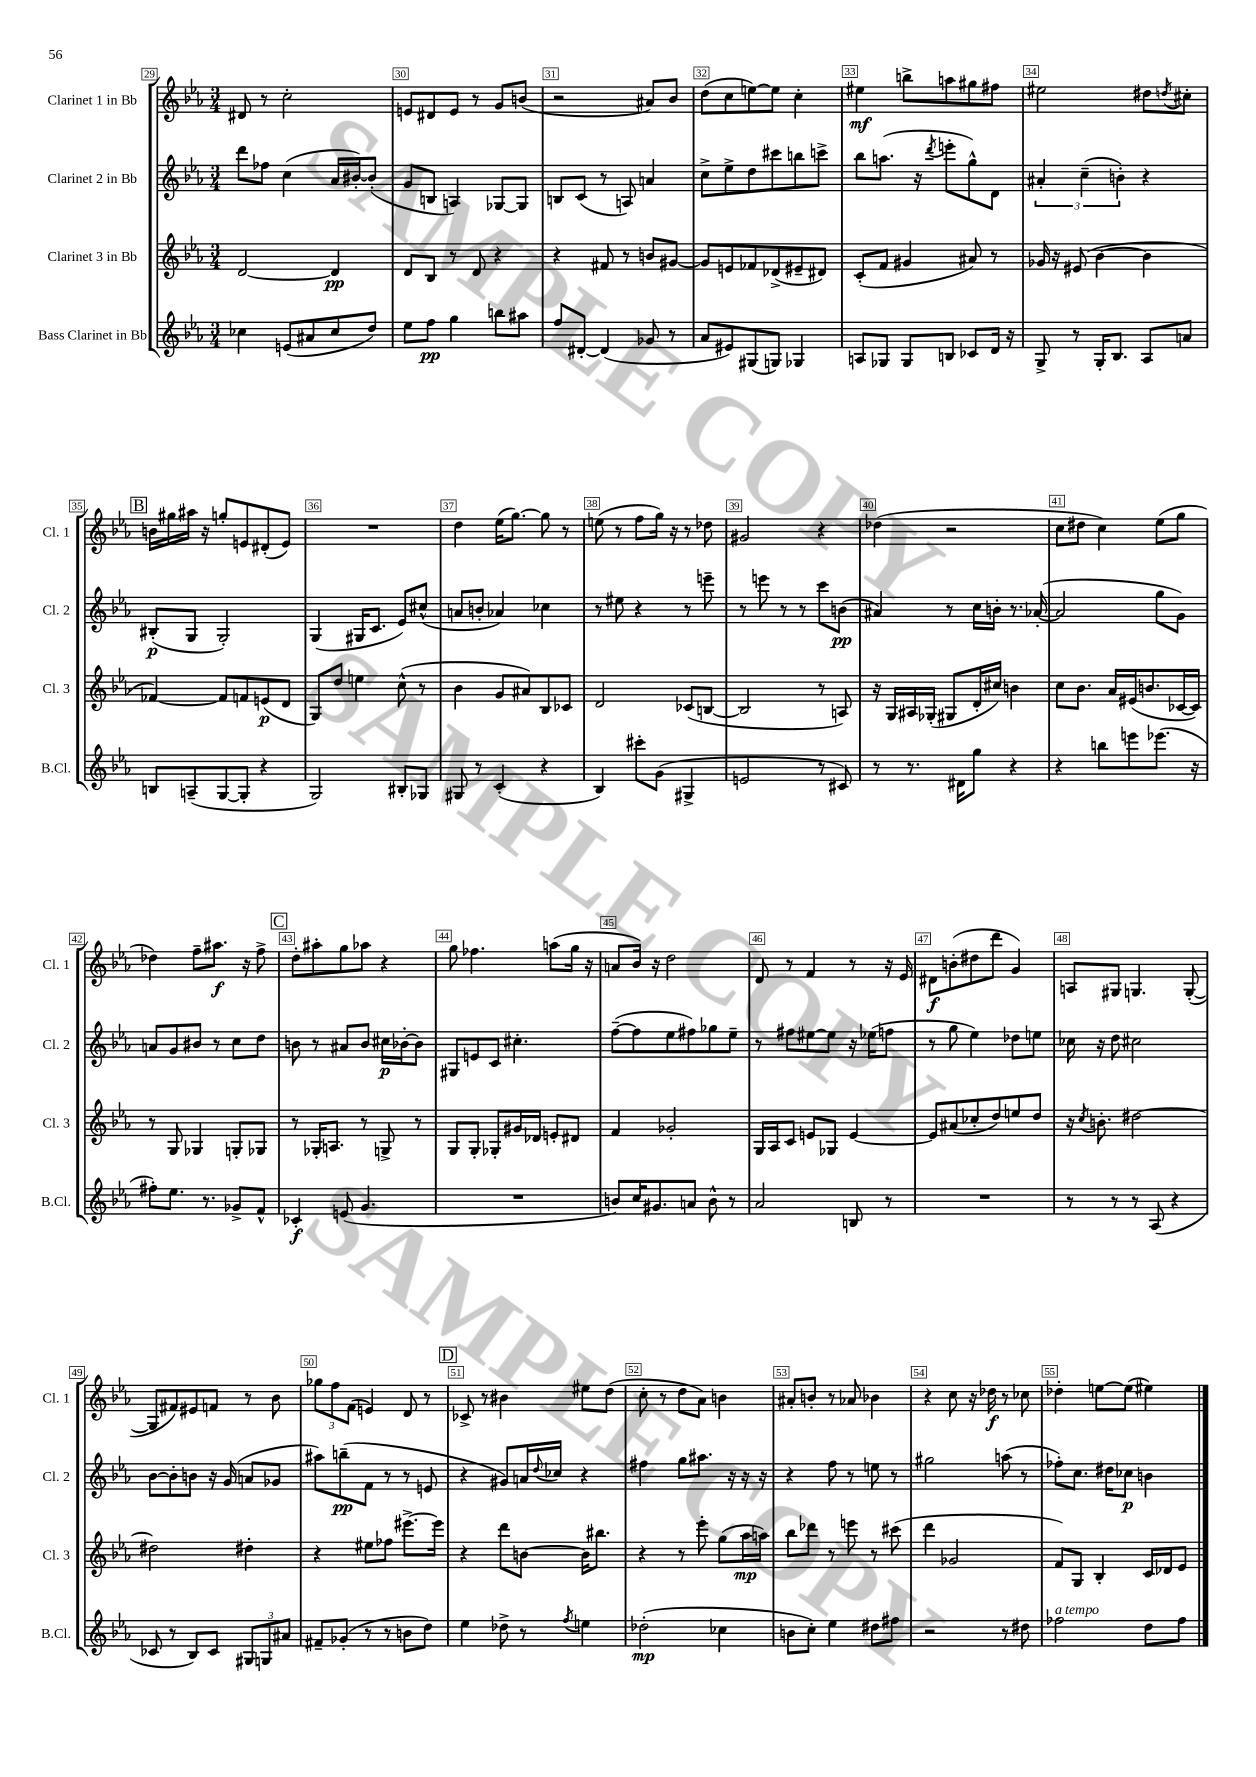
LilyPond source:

<<
\new StaffGroup <<
\new Staff = "s0" \with { instrumentName = "Clarinet 1 in Bb" shortInstrumentName = "Cl. 1" } {
    \clef treble \key ees \major \numericTimeSignature \time 3/4
    dis'8 r8 c''2-. |
    e'8 dis'8 e'8 r8 g'8 b'8( |
    r2 ais'8) bes'8 |
    d''8( c''8 e''8~) e''8 c''4-. |
    eis''4\mf b''8-> a''8 gis''8 fis''8 |
    eis''2 dis''8 \acciaccatura { d''8 } cis''8-. |
    \mark \markup { \box "B" } b'16 gis''16 ais''16 r16 g''8-. e'8 dis'8-.( e'8) |
    R2. |
    d''4 ees''16( g''8.~) g''8 r8 |
    e''8( r8 f''8 g''16) r16 r8 des''8 |
    gis'2 r4 |
    des''4( r2 |
    c''8 dis''8 c''4) ees''8( g''8 |
    des''4) f''8-- ais''8.\f r16 f''8-> |
    \mark \markup { \box "C" } d''8-. ais''8-. g''8 aes''8 r4 |
    g''8 fes''4. a''8( g''16 r16 |
    a'8 bes'16) r16 d''2 |
    d'8 r8 f'4 r8 r16 ees'16 |
    dis'8\f b'8-.( dis''8 d'''8 g'4) |
    a8 gis8 g4. g8~-.( |
    g8 fis'8) eis'8 f'8 r8 bes'8 |
    \tuplet 3/2 { ges''8 f''8 f'8( } e'4) d'8 r8 |
    \mark \markup { \box "D" } ces'8-> r8 bis'4 eis''8 d''8( |
    c''8-. r8 d''8 aes'8) b'4 |
    ais'8-. b'8-. r8 aes'8 bes'4 |
    r4 c''8 r16 des''16\f r8 ces''8 |
    des''4-. e''8~ e''8( eis''4) \bar "|." |
}
\new Staff = "s1" \with { instrumentName = "Clarinet 2 in Bb" shortInstrumentName = "Cl. 2" } {
    \clef treble \key ees \major \numericTimeSignature \time 3/4
    d'''8 fes''8 c''4( aes'16 bis'16~-.) bis'8-.( |
    g'8 b8 a4) ges8~ ges8 |
    b8 c'8( r8 a8) a'4 |
    c''8-> ees''8-> d''8 cis'''8 b''8 c'''8-> |
    bes''8 a''8.( r16 \acciaccatura { d'''8 } e'''8-. g''8-^) d'8 |
    \tuplet 3/2 { ais'4-. c''4--( b'4-.) } r4 |
    \mark \markup { \box "B" } bis8-.\p( g8 g2-.) |
    g4( gis16 c'8. ees'8) cis''8-^( |
    a'8 b'8-. aes'4) ces''4 |
    r8 eis''8 r4 r8 e'''8-- |
    r8 e'''8 r8 r8 c'''8 b'8\pp( |
    ais'4) r8 c''16 b'16-. r8. aes'16~-.( |
    aes'2 g''8 g'8) |
    a'8 g'8 bis'8 r8 c''8 d''8 |
    \mark \markup { \box "C" } b'8 r8 ais'8 b'8 cis''16\p bes'16~-. bes'8 |
    gis8 e'8 c'8 cis''4.-. |
    f''8~--( f''8 ees''8 fis''8) ges''8 ees''8-- |
    r8 fis''8 eis''8~ eis''8 r16 ees''16( f''8 |
    r8 g''8 ees''4) des''8 e''8 |
    ces''16 r16 d''8 cis''2 |
    bes'8~ bes'8-. b'8 r16 g'16( a'8 ges'8 |
    ais''8) b''8--\pp( f'8 r8 r8 e'8 |
    \mark \markup { \box "D" } r4 gis'8) a'16 \appoggiatura { d''8 } ces''16 r4 |
    fis''4 g''8 ais''8. r16 r16 r16 |
    r4 f''8 r8 e''8 r8 |
    gis''2 a''8( r8 |
    fes''8-.) c''8. dis''16 ces''8\p b'4 \bar "|." |
}
\new Staff = "s2" \with { instrumentName = "Clarinet 3 in Bb" shortInstrumentName = "Cl. 3" } {
    \clef treble \key ees \major \numericTimeSignature \time 3/4
    d'2~ d'4\pp |
    d'8 bes8 r8 d'8 r4 |
    r4 fis'8 r8 b'8 gis'8~ |
    gis'8 e'8 fes'8 des'8->( eis'8-- dis'8) |
    c'8-.( f'8 gis'4 ais'8) r8 |
    ges'16 r16 eis'8( bes'4~ bes'4 |
    \mark \markup { \box "B" } fes'4~) fes'8 f'8 e'8\p( d'8 |
    g8) d''8 e''4 c''8-^( r8 |
    bes'4 g'8 ais'8) bes8 ces'8 |
    d'2 ces'8( b8~ |
    b2 r8 a8) |
    r16 g16 ais16 ges16-.( gis8 d'16-. cis''16) b'4 |
    c''8 bes'8. aes'16 eis'16( b'8. ces'16~ ces'16) |
    r8 g8 ges4 g8-. ges8 |
    \mark \markup { \box "C" } r8 ges16-. a8. r8 g8-> r8 |
    g8 g8-. ges8-. gis'16 des'16 e'8-. dis'8 |
    f'4 ges'2-. |
    g16 aes16 c'8 e'8 ges8 e'4~ |
    e'8 ais'8( ces''8-. d''8) e''8 d''8 |
    r16 \acciaccatura { c''8 } b'8.-. dis''2~ |
    dis''2 dis''4-. |
    r4 eis''8 fes''8 eis'''8.~-> eis'''16 |
    \mark \markup { \box "D" } r4 d'''8 b'8~ b'16 bis''8. |
    r4 r8 ees'''8-. g''8( aes''16\mp a''16) |
    bes''8 des'''8 r8 e'''8 r8 cis'''8( |
    d'''4 ges'2 |
    f'8) g8 bes4-. c'16 des'16 ees'8 \bar "|." |
}
\new Staff = "s3" \with { instrumentName = "Bass Clarinet in Bb" shortInstrumentName = "B.Cl." } {
    \clef treble \key ees \major \numericTimeSignature \time 3/4
    ces''4 e'8( ais'8 ces''8 d''8) |
    ees''8 f''8\pp g''4 b''8 ais''8 |
    f''8 dis'8~-. dis'4( ges'8 r8 |
    aes'8 eis'8) gis8( g8) ges4 |
    a8 ges8 ges8 b8 ces'8 d'16 r16 |
    g8-> r8 g16-. bes8. aes8 a'8 |
    \mark \markup { \box "B" } b8 a8--( g8~ g8-. r4 |
    g2) bis8-. ges8 |
    gis8 r8 c'4-.( r4 |
    bes4) cis'''8-. g'8( gis4-> |
    e'2 r8 cis'8) |
    r8 r8. dis'16 g''8 r4 |
    r4 b''8 e'''8 ees'''8.( r16 |
    fis''8-.) ees''8. r8. ges'8-> f'8-^ |
    \mark \markup { \box "C" } ces'4-.\f e'8( g'4. |
    R2. |
    b'8) c''16 gis'8. a'8 b'8-^ r8 |
    aes'2 b8 r8 |
    R2. |
    r8 r8 r8 aes8( r4 |
    ces'8 r8 bes8) ces'8 \tuplet 3/2 { gis8 g8 ais'8 } |
    fis'8-- ges'8-.( r8 r8 b'8 d''8) |
    \mark \markup { \box "D" } ees''4 des''8-> r8 \acciaccatura { f''8 } e''4 |
    des''2-.\mp( ces''4 |
    b'8 c''8-.) ees''4 dis''8 fis''8 |
    r2 r8 dis''8 |
    fes''2^\markup { \italic "a tempo" } d''8 fes''8 \bar "|." |
}
>>
>>
\layout { \context { \Score currentBarNumber = #29 \override BarNumber.break-visibility = ##(#f #t #t) barNumberVisibility = #all-bar-numbers-visible \override BarNumber.stencil = #(make-stencil-boxer 0.1 0.3 ly:text-interface::print) } }
